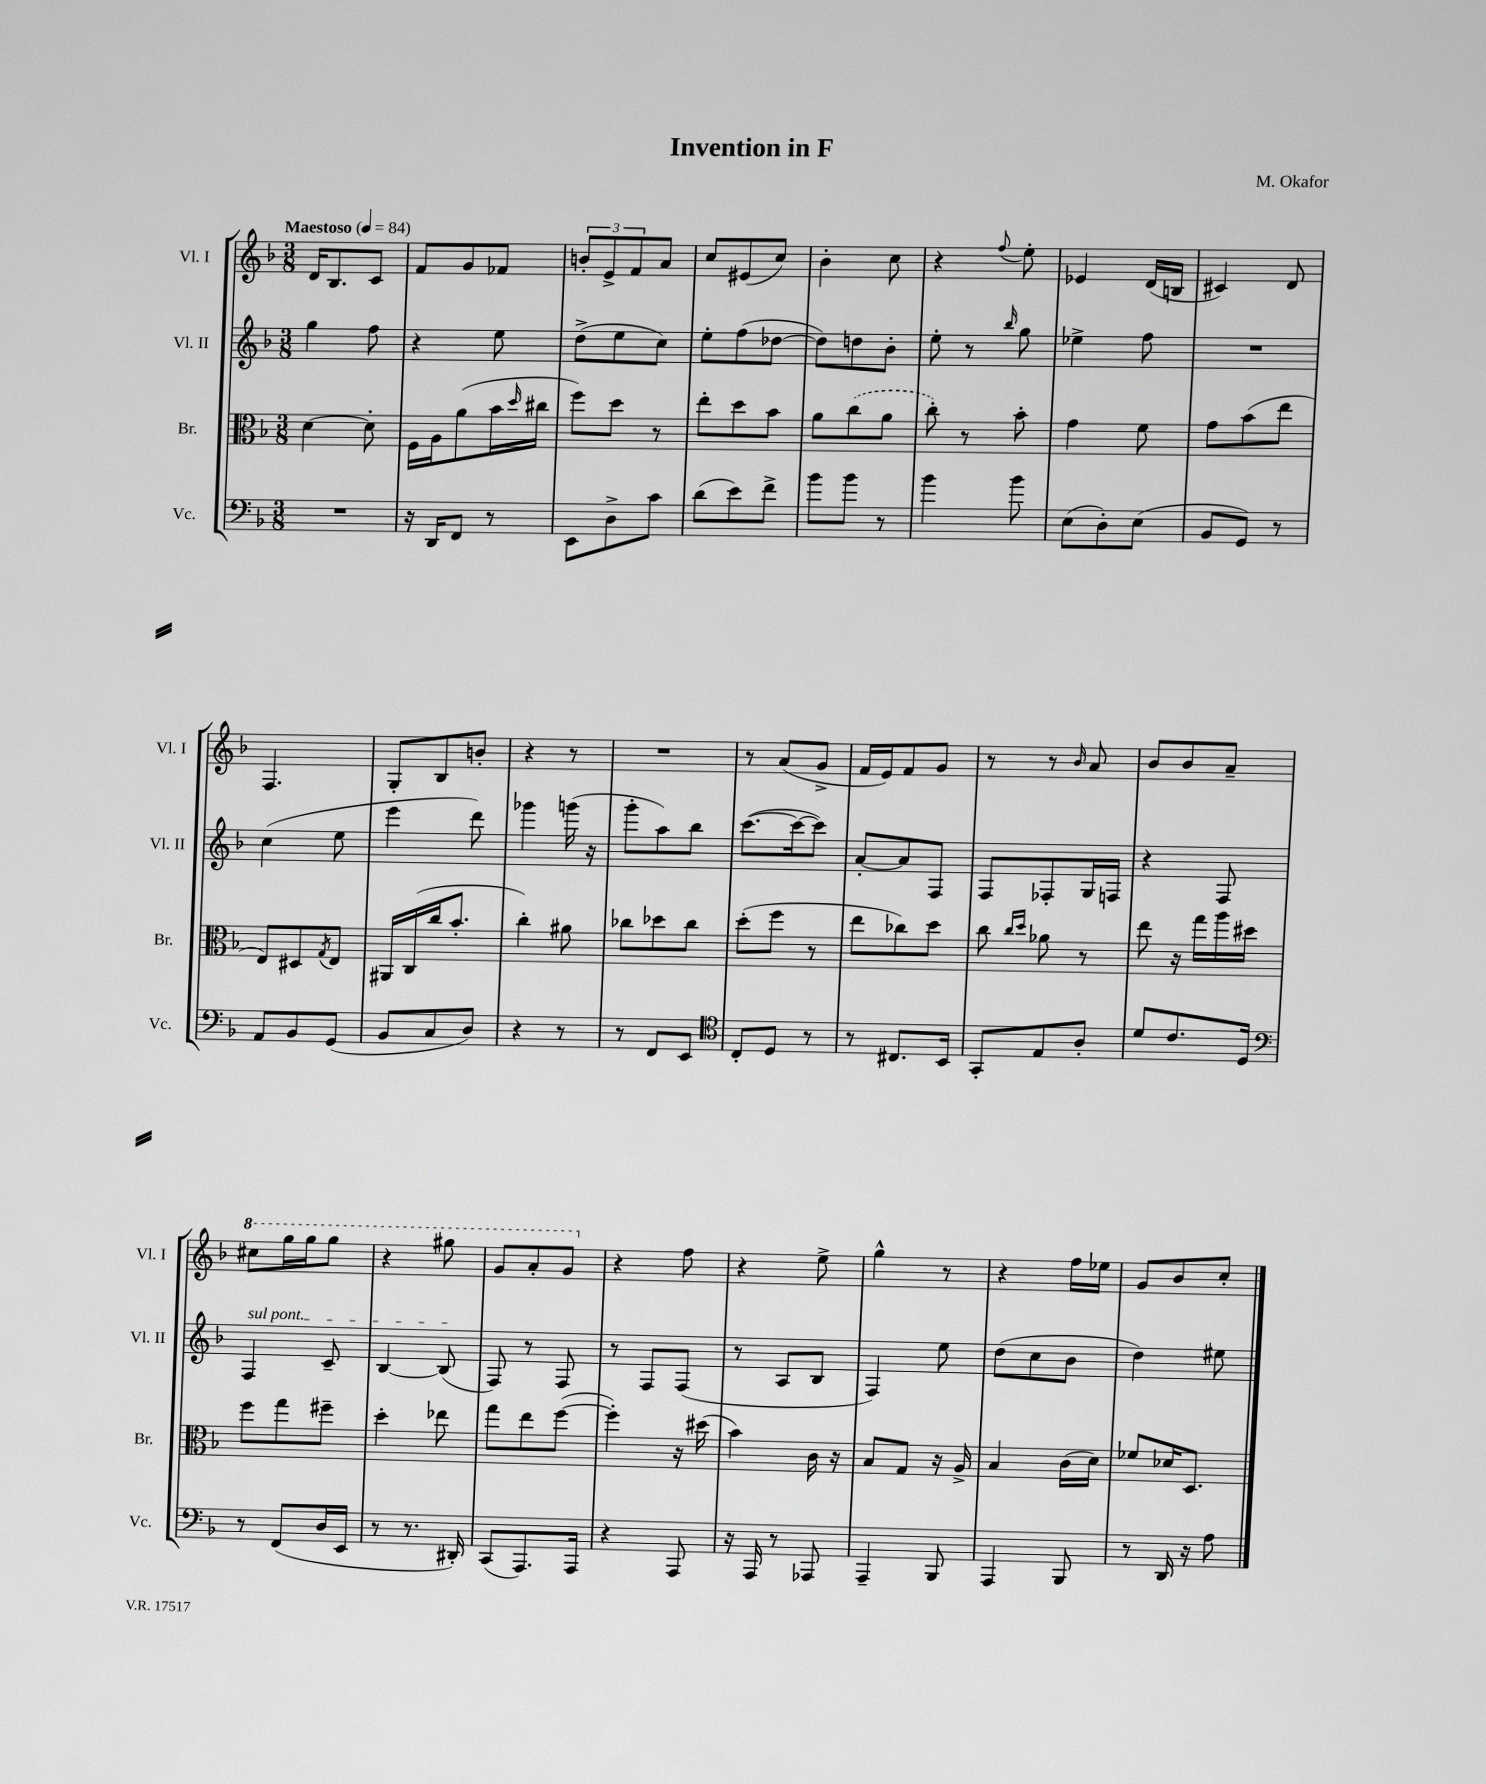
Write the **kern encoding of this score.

**kern	**kern	**kern	**kern
*part4	*part3	*part2	*part1
*staff4	*staff3	*staff2	*staff1
*I"Vc.	*I"Br.	*I"Vl. II	*I"Vl. I
*I'Vc.	*I'Br.	*I'Vl. II	*I'Vl. I
*clefF4	*clefC3	*clefG2	*clefG2
*k[b-]	*k[b-]	*k[b-]	*k[b-]
*M3/8	*M3/8	*M3/8	*M3/8
*MM84	*MM84	*MM84	*MM84
=1	=1	=1	=1
!	!	!	!LO:TX:a:B:t=Maestoso
4.r	[4d\	4gg\	16d/KL
.	.	.	8.B-/
.	8d'\]	8ff\	8c/J
=2	=2	=2	=2
16r	16F\LL	4r	8f/L
16DD/KL	16A\J	.	.
8FF/J	(8a\	.	8g/
8r	16b-\L	8ee\	8f-X/J
.	16qqdd/	.	.
.	16cc#X\JJ	.	.
=3	=3	=3	=3
8EE\L	8ff\L)	(8dd^\L	12bn'/L
.	.	.	12e^/
8D^\	8dd\J	8ee\	.
.	.	.	12f/
8c\J	8r	8cc\J)	8a/J
=4	=4	=4	=4
(8d\L	8ee'\L	8ee'\L	8cc/L
8e\)	8dd\	(8ff\	(8e#X/
8f^\J	8b-\J	[8dd-X\J	8cc/J)
=5	=5	=5	=5
8b-\L	8a\L	8dd-\L])	4b-'\
8b-\J	(8cc\	8ddn\	.
8r	8a\J	8b-'\J	8cc\
=6	=6	=6	=6
4b-\	8cc'\)	8ee'\	4r
.	8r	8r	.
.	.	16qqbb-/	8qqff/
8b-\	8b-'\	8gg\	8ee'\
=7	=7	=7	=7
(8E\L	4g\	4ee-X^\	4e-X/
8D'\)	.	.	.
(8E\J	8f\	8ff\	(16d/LL
.	.	.	16Bn/JJ
=8	=8	=8	=8
8BB-/L	8g\L	4.r	4c#X/)
8GG/J)	(8b-\	.	.
8r	8ee\J	.	8d/
!!LO:LB:g=z
=9	=9	=9	=9
8AA/L	8E/L)	(4cc\	4.F/
8BB-/	8D#X/	.	.
.	8qG/	.	.
(8GG/J	8E/J	8ee\	.
=10	=10	=10	=10
8BB-/L	16AA#X/LL	4eee\	8G'/L
.	(16C/	.	.
8C/	16cc/J	.	8B-/
.	8.b-'/J	.	.
8D/J)	.	8ddd\)	8bn'/J
=11	=11	=11	=11
4r	4cc'\)	4ggg-X\	4r
8r	8a#X\	(16gggn\	8r
.	.	16r	.
=12	=12	=12	=12
8r	8cc-X\L	8ggg'\L	4.r
8FF/L	8dd-X\	8aa\)	.
8EE/J	8cc-\J	8bb-\J	.
=13	=13	=13	=13
*clefC4	*	*	*
8C'/L	(8dd'\L	([8.ccc\L	8r
8D/J	8ff\J	.	(8a/L
.	.	16ccc\k_	.
8r	8r	8ccc\J])	8g^/J
=14	=14	=14	=14
8r	8ee\L	[8a'/L	16f/LL
.	.	.	16e/J)
8.C#X/L	8cc-X\)	8a/]	8f/
.	8dd\J	8F/J	8g/J
16BB-/Jk	.	.	.
=15	=15	=15	=15
8GG'/L	8cc\	8F/L	8r
.	16qqcc/LL	.	.
.	16qqdd/JJ	.	.
8E/	8a-X\	8F-X'/	8r
.	.	.	16qqb-/
8A'/J	8r	16G/L	8a/
.	.	16Fn/JJ	.
=16	=16	=16	=16
8d/L	8ee\	4r	8b-/L
8.c/	16r	.	8b-/
.	16gg\LL	.	.
.	16aa\	8F/	8a~/J
16D/Jk	16dd#X\JJ	.	.
!!LO:LB:g=z
=17	=17	=17	=17
*clefF4	*	*	*
*	*	*	*8va
!	!	!LO:TX:a:i:t=sul pont.	!
8r	8ff\L	4F/	8ccc#X\L
(8FF/L	8gg\	.	16ggg\L
.	.	.	16ggg\J
16D/L	8ff#X~\J	8c~/	8ggg\J
16EE/JJ	.	.	.
=18	=18	=18	=18
8r	4dd'\	[4B-/	4r
8.r	.	.	.
.	8ee-X\	(8B-/]	8ggg#X\
16DD#X'/)	.	.	.
=19	=19	=19	=19
(8CC/L	8gg\L	8F/)	8gg/L
8.AAA/)	8ee\	8r	8aa'/
.	([8ff\J	8F/	8gg/J
16AAA/Jk	.	.	.
=20	=20	=20	=20
*	*	*	*X8va
4r	4ff'\])	8r	4r
.	.	8F/L	.
8AAA/	16r	(8F/J	8ff\
.	(16dd#X\	.	.
=21	=21	=21	=21
16r	4b-\)	8r	4r
16AAA/	.	.	.
8r	.	8A/L	.
8AAA-X/	16c\	8B-/J	8ee^\
.	16r	.	.
=22	=22	=22	=22
4AAA~/	8B-/L	4F/)	4gg^^\
.	8G/J	.	.
8BBB-/	16r	8ee\	8r
.	16A^/	.	.
=23	=23	=23	=23
4AAA/	4B-/	(8dd\L	4r
.	.	8cc\	.
8BBB-/	(16c\LL	8b-\J	16ff\LL
.	16d\JJ)	.	16ee-X\JJ
=24	=24	=24	=24
8r	8f-X/L	4dd\)	8g/L
16DD/	16d-X/K	.	8b-/
16r	8.D/J	.	.
8A\	.	8ee#X\	8cc'/J
==	==	==	==
*-	*-	*-	*-
